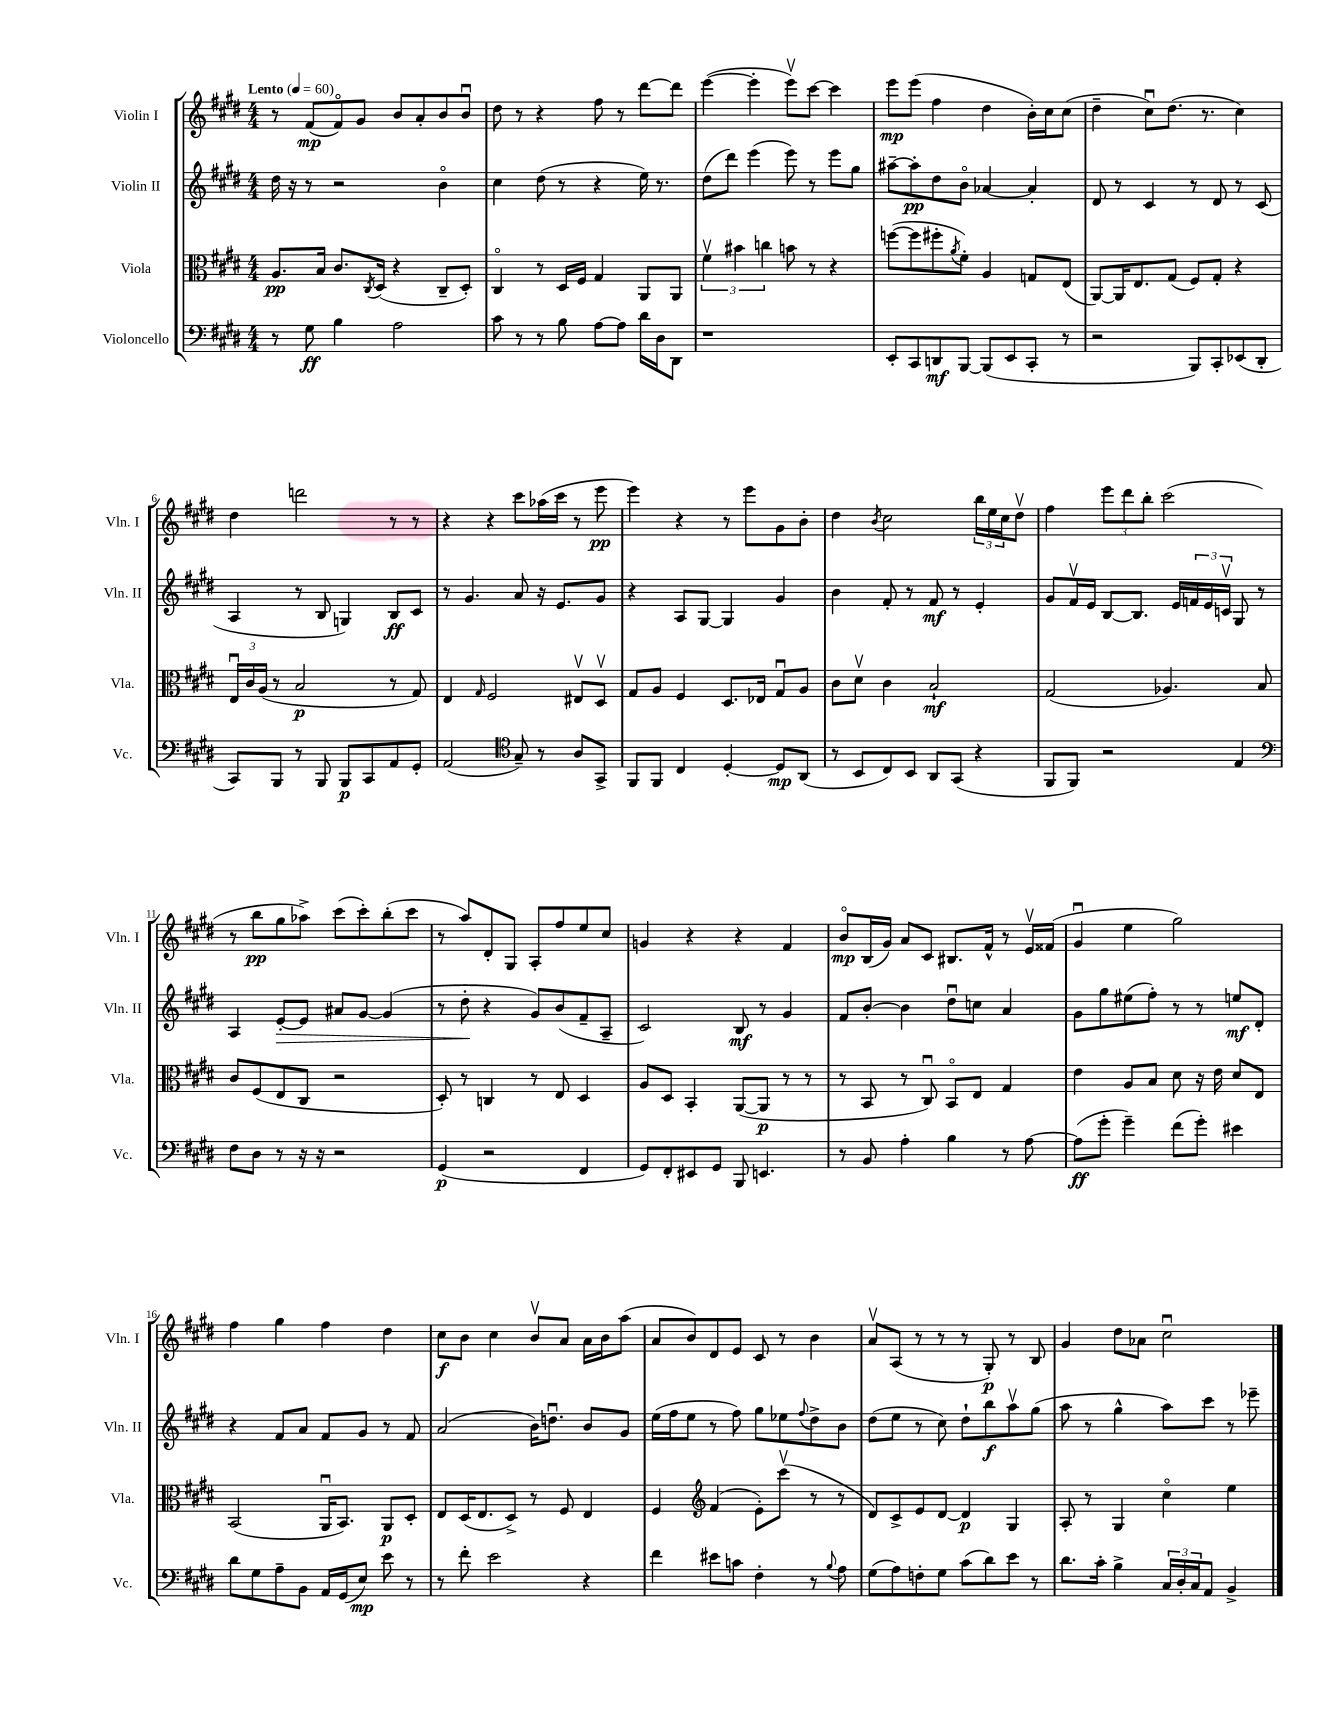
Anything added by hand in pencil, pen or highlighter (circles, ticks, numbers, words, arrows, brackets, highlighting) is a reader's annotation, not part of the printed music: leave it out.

**kern	**kern	**kern	**kern
*staff4	*staff3	*staff2	*staff1
*clefF4	*clefC3	*clefG2	*clefG2
*k[f#c#g#d#]	*k[f#c#g#d#]	*k[f#c#g#d#]	*k[f#c#g#d#]
*M4/4	*M4/4	*M4/4	*M4/4
*MM60	*MM60	*MM60	*MM60
8r	8.A/L	16dd#\	8r
.	.	16r	.
8G#\	.	8r	(8f#/L
.	16B/Jk	.	.
4B\	8.c#/L	2r	8f#o/)
.	.	.	8g#/J
.	8qC#/	.	.
.	(16D#/Jk	.	.
2A\	4r	.	8b/L
.	.	.	8a'/
.	8C#~/L	4bo\	8b/
.	8D#'/J)	.	8bu/J
=	=	=	=
8c#\	4C#o/	4cc#\	8dd#\
8r	.	.	8r
8r	8r	(8dd#\	4r
8B\	16D#/LL	8r	.
.	16F#/JJ	.	.
[8A\L	4G#/	4r	8ff#\
8A\]J	.	.	8r
16d#\LL	8AA/L	16ee\)	[8ddd#\L
16D#\J	.	8.r	.
8DD#\J	8AA/J	.	8ddd#\]J
=	=	=	=
1r	6f#v\	(8dd#\L	([4eee\
.	.	8ddd#\J)	.
.	6b#\	.	.
.	.	(4eee\	4eee'\]
.	6cc\	.	.
.	8b\	8eee\)	8eeev\L)
.	8r	8r	[8ccc#\J
.	4r	8eee\L	4ccc#\]
.	.	8gg#\J	.
=	=	=	=
8EE'/L	([8ff\L	[8aa#~\L	8eee\L
8CC#/	8ff\]	8aa#'\]	(8eee\J
8DD/	8ff#'\	8dd#\	4ff#\
.	8qa/	.	.
[8BBB/J	8f#'\J)	8bo\J	.
(8BBB/]L	4A/	[4a-/	4dd#\
8EE/	.	.	.
8CC#'/J	8G/L	4a-'/]	16b'\LL)
.	.	.	16cc#\J
8r	(8E/J	.	(8cc#\J
=	=	=	=
2r	[8AA/L)	8d#/	4dd#~\
.	16AA/]K	8r	.
.	8.E/	.	.
.	.	4c#/	8cc#u\L)
.	(8G#/J	.	(8.dd#\J
8BBB/L)	8F#/L)	8r	.
.	.	.	8.r
8CC#'/	8G#'/J	8d#/	.
(8EE-/	4r	8r	4cc#\)
8DD#'/J	.	(8c#/	.
=	=	=	=
8CC#/L)	24Eu/LL	4A/	4dd#\
.	24c#/	.	.
.	(24A/JJ	.	.
8BBB/J	8r	.	.
8r	2B/	8r	2ddd\
8BBB/	.	8B/	.
8BBB/L	.	4G/)	.
8CC#/	.	.	.
8AA/	8r	8B/L	8r
8GG#'/J	8G#/)	8c#/J	8r
=	=	=	=
(2AA/	4E/	8r	4r
.	.	4.g#/	.
.	16qqG#/	.	.
.	2F#/	.	4r
*clefC4	*	*	*
8G#~/)	.	8a/	8ccc#\L
8r	.	16r	(16aa-\L
.	.	8.e/L	16ccc#\JJ
8A/L	8E#v/L	.	8r
8GG#^/J	8D#v/J	8g#/J	8eee\
=	=	=	=
8FF#/L	8G#/L	4r	4eee\)
8FF#/J	8A/J	.	.
4C#/	4F#/	8A/L	4r
.	.	[8G#/J	.
[4D#'/	8.D#/L	4G#/]	8r
.	.	.	8eee\L
.	16E-/Jk	.	.
8D#/]L	8G#u/L	4g#/	8g#\
(8AA/J	8A/J	.	8b'\J
=	=	=	=
8r	8c#\L	4b\	4dd#\
8BB/L	8d#v\J	.	.
.	.	.	8qb/
8C#/)	4c#\	8f#'/	2cc#\
8BB/J	.	8r	.
8AA/L	2B`/	8f#/	.
(8GG#/J	.	8r	.
4r	.	4e'/	24bb\LL
.	.	.	24ee\
.	.	.	24cc#\J
.	.	.	8dd#v\J
=	=	=	=
8FF#/L	(2G#/	8g#/L	4ff#\
8FF#/J)	.	16f#v/L	.
.	.	16e/JJ	.
2r	.	[8B/L	12eee\L
.	.	.	12ddd#\
.	.	8.B/]J	.
.	.	.	12bb'\J
.	4.A-/)	.	(2ccc#\
.	.	16e/LL	.
.	.	24f/	.
.	.	24e/	.
.	.	24cv/JJ	.
4E/	.	8G#/	.
.	8B/	8r	.
=	=	=	=
*clefF4	*	*	*
8F#\L	8c#/L	4A/	8r
8D#\J	(8F#/	.	8bb\L
8r	8E/	[8e'/L	8gg#\
16r	8C#/J	8e/]J	8aa-^\J)
16r	.	.	.
2r	2r	8a#/L	(8ccc#\L
.	.	[8g#/J	8ccc#'\)
.	.	(4g#/]	(8bb'\
.	.	.	8ccc#\J
=	=	=	=
(4GG#/	8D#'/)	8r	8r
.	8r	8dd#'\	8aa/L)
2r	4C/	4r	8d#'/
.	.	.	8G#/J
.	8r	8g#/L)	8A'/L
.	8E/	(8b/	8ff#/
4FF#/	4D#/	8f#~/	8ee/
.	.	8A~/J	8cc#/J
=	=	=	=
8GG#/L)	8A/L	2c#/)	4g/
8FF#'/	8D#/J	.	.
8EE#/	4BB'/	.	4r
8GG#/J	.	.	.
8BBB/	([8AA/L	8B/	4r
4.EE/	8AA/]J	8r	.
.	8r	4g#/	4f#/
.	8r	.	.
=	=	=	=
8r	8r	8f#/L	8bo/L
8BB/	8BB/	[8b'/J	(16B/L
.	.	.	16g#/JJ)
4A'\	8r	4b\]	8a/L
.	8C#u/)	.	8c#/J
4B\	8BBo/L	8dd#u\L	8.B#/L
.	8E/J	8cc\J	.
.	.	.	16f#^^/Jk
8r	4G#/	4a/	8r
[8A\	.	.	16ev/LL
.	.	.	(16f##/JJ
=	=	=	=
(8A\]L	4e\	8g#\L	4g#u/
8g#'\J	.	8gg#\	.
4g#~\)	8A/L	(8ee#\	4ee\
.	8B/J	8ff#'\J)	.
(8f#\L	8d#\	8r	2gg#\)
8g#'\J)	16r	8r	.
.	16e\	.	.
4e#\	8d#/L	8ee/L	.
.	8E/J	8d#'/J	.
=	=	=	=
8d#\L	(2BB/	4r	4ff#\
8G#\	.	.	.
8A~\	.	8f#/L	4gg#\
8BB\J	.	8a/J	.
16AA/LL	16AAu/LK	8f#/L	4ff#\
(16GG#/J	8.BB/J)	.	.
8E/J)	.	8g#/J	.
8e\	8AA/L	8r	4dd#\
8r	8D#'/J	8f#/	.
=	=	=	=
8r	8E/L	(2a/	8cc#\L
8f#'\	(16D#/K	.	8b\J
.	8.E/	.	.
2e\	.	.	4cc#\
.	8D#^/J)	.	.
.	8r	16b\LK)	8bv/L
.	.	8.ddu\J	.
.	8F#/	.	8a/J
4r	4E/	8b/L	16a\LL
.	.	.	16b\J
.	.	8g#/J	(8aa\J
=	=	=	=
4f#\	4F#/	(16ee\LL	8a/L
.	.	16ff#\J	.
.	.	8ee\J	8b/)
*	*clefG2	*	*
8e#\L	(4f#/	8r	8d#/
8c\J	.	8ff#\)	8e/J
4F#'\	8e'\L)	8gg#\L	8c#/
.	(8ccc#v\J	8ee-\	8r
.	.	8qqff#/	.
8r	8r	8dd#^\	4b\
8qqB/	.	.	.
8A\	8r	8b\J	.
=	=	=	=
(8G#\L	8d#/L)	(8dd#\L	8av/L
8A\)	8c#^/	8ee\J	(8A/J
8F'\	8e/	8r	8r
8G#\J	[8d#/J	8cc#\)	8r
(8c#\L	4d#/]	8dd#`\L	8r
8d#\)	.	8bb\	8G#'/)
8e\J	4G#/	8aav\	8r
8r	.	(8gg#\J	8B/
=	=	=	=
8.d#\L	8A'/	8aa\	4g#/
.	8r	8r	.
16c#'\Jk	.	.	.
4B^\	4G#/	4gg#^^\	8dd#\L
.	.	.	8a-\J
24C#/LL	4cc#o\	8aa\L)	2cc#u\
24D#'/	.	.	.
24C#/J	.	.	.
8AA/J	.	8ccc#\J	.
4BB^/	4ee\	8r	.
.	.	8eee-~\	.
==	==	==	==
*-	*-	*-	*-
